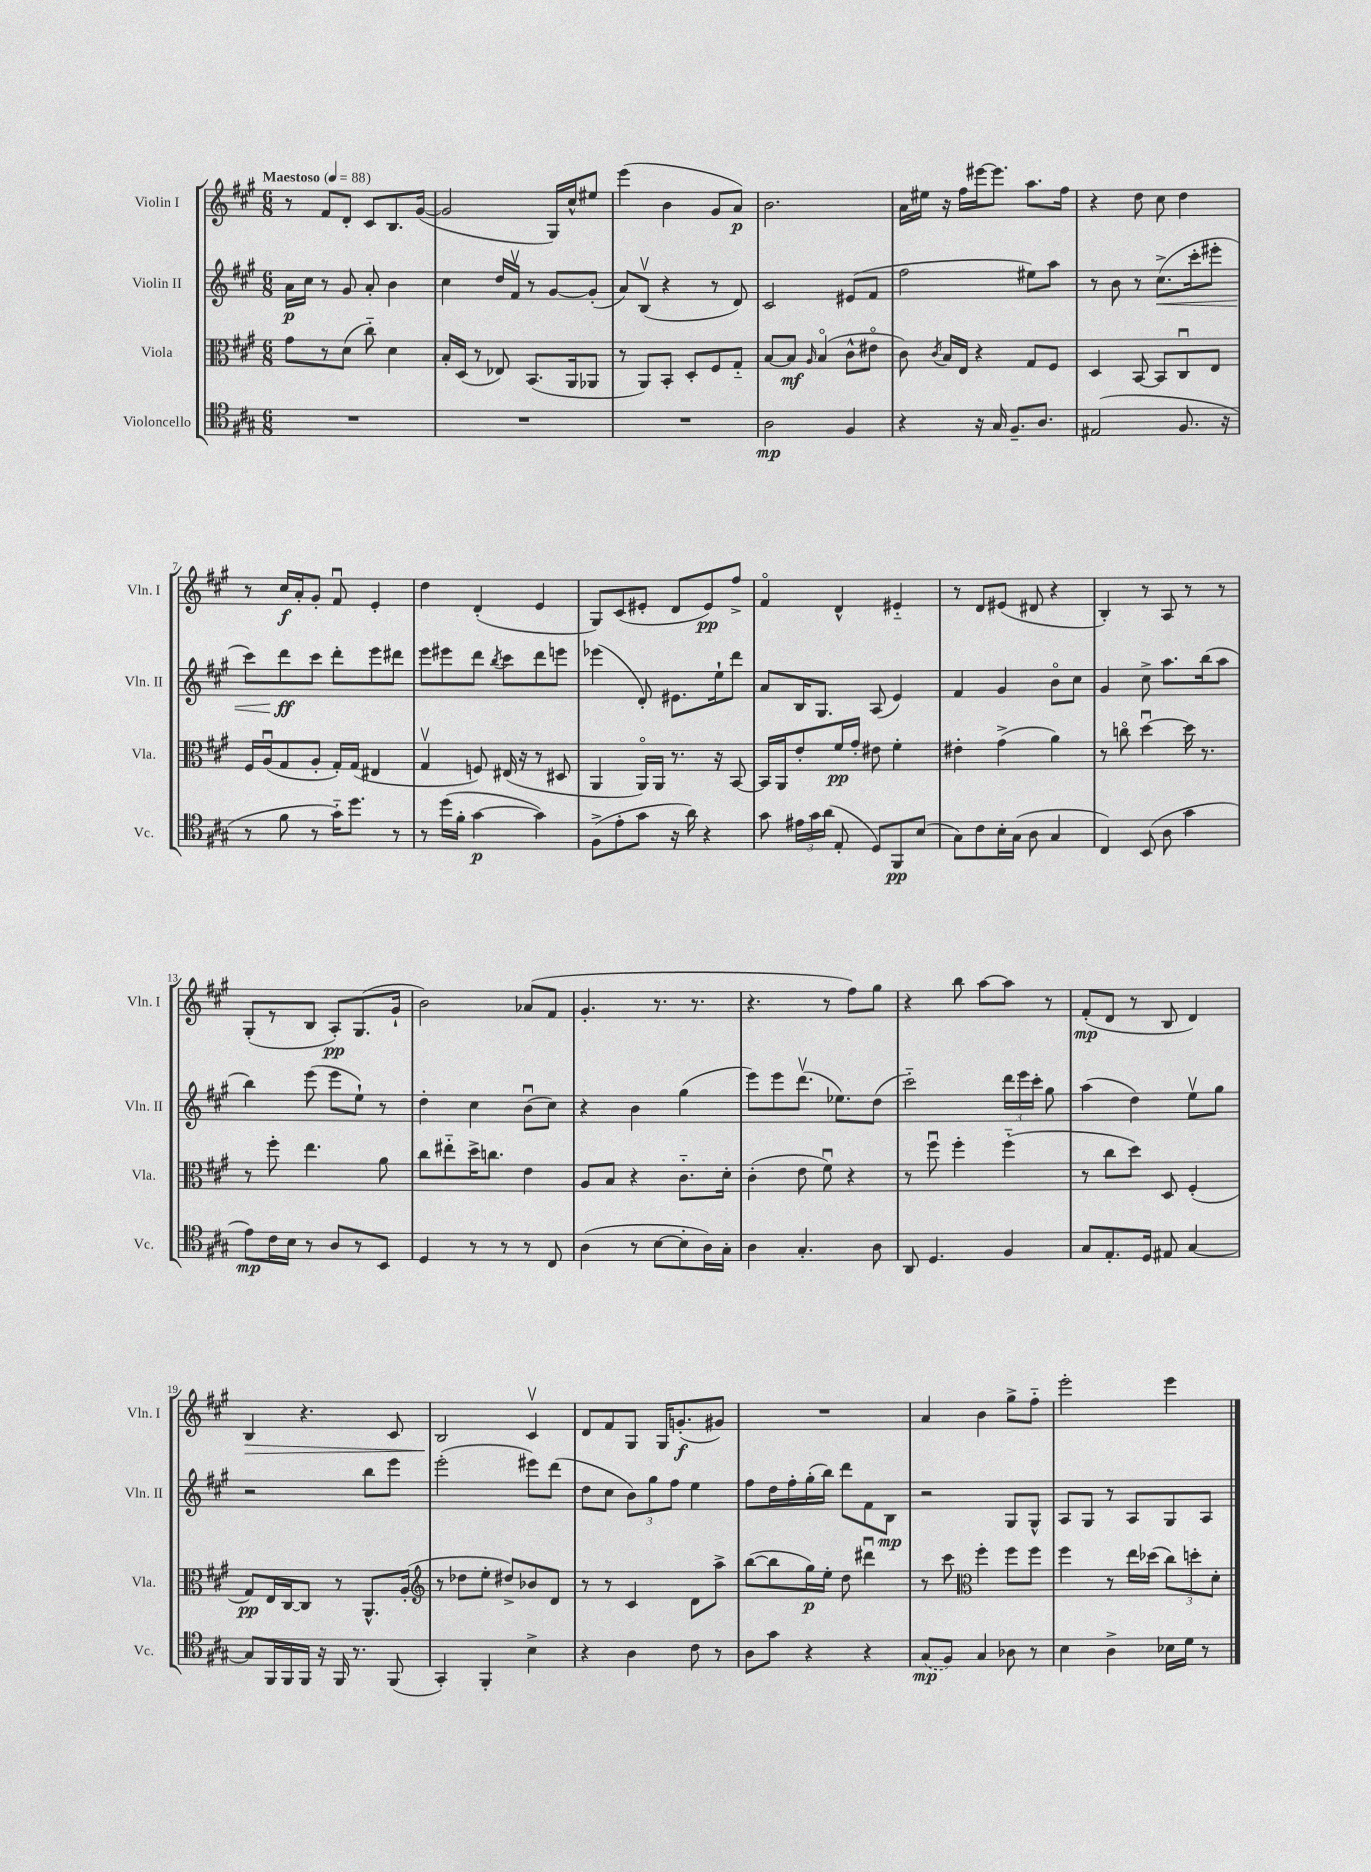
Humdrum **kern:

**kern	**dynam	**kern	**dynam	**kern	**dynam	**kern	**dynam
*part4	*part4	*part3	*part3	*part2	*part2	*part1	*part1
*staff4	*staff4	*staff3	*staff3	*staff2	*staff2	*staff1	*staff1
*I"Violoncello	*	*I"Viola	*	*I"Violin II	*	*I"Violin I	*
*I'Vc.	*	*I'Vla.	*	*I'Vln. II	*	*I'Vln. I	*
*clefC4	*	*clefC3	*	*clefG2	*	*clefG2	*
*k[f#c#g#]	*	*k[f#c#g#]	*	*k[f#c#g#]	*	*k[f#c#g#]	*
*M6/8	*	*M6/8	*	*M6/8	*	*M6/8	*
*MM88	*	*MM88	*	*MM88	*	*MM88	*
=1	=1	=1	=1	=1	=1	=1	=1
!	!	!	!	!	!	!LO:TX:a:B:t=Maestoso	!
2.r	.	8g#\L	.	16a\LL	p	8r	.
.	.	.	.	16cc#\JJ	.	.	.
.	.	8r	.	8r	.	8f#/L	.
.	.	(8d\J	.	8g#/	.	8d'/J	.
.	.	8cc#\)	.	8a'/	.	8c#/L	.
.	.	4d\	.	4b\	.	8.B/	.
.	.	.	.	.	.	([16g#/Jk	.
=2	=2	=2	=2	=2	=2	=2	=2
2.r	.	16B'/LL	.	4cc#\	.	2g#/]	.
.	.	(16D/JJ	.	.	.	.	.
.	.	8r	.	.	.	.	.
.	.	8E-X/)	.	16dd/LL	.	.	.
.	.	.	.	16f#v/JJ	.	.	.
.	.	(8.BB/L	.	8r	.	.	.
.	.	.	.	[8g#/L	.	16G#/LL)	.
.	.	16AA/k	.	.	.	16cc#^^/J	.
.	.	8AA-X/J	.	(8g#'/J]	.	8ee#X/J	.
=3	=3	=3	=3	=3	=3	=3	=3
2.r	.	8r	.	8a/L)	.	(4eee\	.
.	.	8AA/L)	.	(8Bv/J	.	.	.
.	.	8BB'/J	.	4r	.	4b\	.
.	.	8D'/L	.	.	.	.	.
.	.	8F#/	.	8r	.	8g#/L	.
.	.	8G#/J	.	8d/)	.	8a/J)	p
=4	=4	=4	=4	=4	=4	=4	=4
2A\	mp	[8B/L	.	2c#/	.	2.b\	.
.	.	8B/J]	mf	.	.	.	.
.	.	16qqA/	.	.	.	.	.
.	.	(4B/	.	.	.	.	.
4F#/	.	8c#^^\L	.	(8e#X/L	.	.	.
.	.	8e#X\J	.	8f#/J	.	.	.
=5	=5	=5	=5	=5	=5	=5	=5
4r	.	8c#\)	.	2ff#\	.	16a\LL	.
.	.	.	.	.	.	16ee#X\JJ	.
.	.	8qc#/	.	.	.	.	.
.	.	16B/LL	.	.	.	16r	.
.	.	16E/JJ	.	.	.	16ff#\LL	.
16r	.	4r	.	.	.	[16eee#X\J	.
16G#/	.	.	.	.	.	8.eee#\J]	.
8.F#~/L	.	.	.	.	.	.	.
.	.	8G#/L	.	8ee#X\L)	.	8.aa\L	.
8.A/J	.	.	.	.	.	.	.
.	.	8F#/J	.	8aa\J	.	.	.
.	.	.	.	.	.	16ff#\Jk	.
=6	=6	=6	=6	=6	=6	=6	=6
(2E#X/	.	4D/	.	8r	.	4r	.
.	.	.	.	8b\	.	.	.
.	.	[8BB/	.	8r	.	8dd\	.
!	!	!	!	!	!LO:HP:b	!	!
.	.	8BB/L]	.	(8.cc#^\L	<	8cc#\	.
8.F#/	.	8C#u/	.	.	.	4dd\	.
.	.	.	.	16ccc#'\k	.	.	.
.	.	8E/J	.	8eee#X'\J	.	.	.
16r	.	.	.	.	.	.	.
!!LO:LB:g=z
=7	=7	=7	=7	=7	=7	=7	=7
8r	.	16F#/LL	.	8ccc#\L)	.	8r	.
.	.	(16Au/J	.	.	.	.	.
8f#\	.	8G#/	.	8ddd\	ff	16cc#/LL	f
.	.	.	.	.	.	16a'/J	.
8r	.	8A'/J	.	8ccc#\J	[	8g#'/J	.
16g#\KL)	.	16G#'/LL)	.	8ddd'\L	.	8f#u/	.
8.dd\J	.	(16G#/JJ	.	.	.	.	.
.	.	4E#X/	.	8eee\	.	4e'/	.
8r	.	.	.	8ddd#X\J	.	.	.
=8	=8	=8	=8	=8	=8	=8	=8
8r	.	4G#v/	.	8eee\L	.	4dd\	.
(16dd\LL	.	.	.	8eee#X\	.	.	.
16f#'\JJ	.	.	.	.	.	.	.
[4g#\	p	8Fn/)	.	8ddd\J	.	(4d'/	.
.	.	.	.	8qbb/	.	.	.
.	.	(16E#X/	.	8ccc#\L	.	.	.
.	.	16r	.	.	.	.	.
4g#\])	.	8r	.	8ddd\	.	4e/	.
.	.	8D#X/	.	8eeen\J	.	.	.
=9	=9	=9	=9	=9	=9	=9	=9
(8F#^\L	.	4AA/	.	(4eee-X\	.	8G#/L)	.
8e'\	.	.	.	.	.	(8c#/	.
8g#\J	.	16AA/LL)	.	8d'/)	.	8e#X'/J	.
.	.	16AA/JJ	.	.	.	.	.
16r	.	8.r	.	8.e#X\L	.	8d/L	.
16a\)	.	.	.	.	.	.	.
4r	.	.	.	.	.	8e#/)	pp
.	.	16r	.	16ee`\k	.	.	.
.	.	[8BB/	.	8ddd\J	.	8ff#^/J	.
=10	=10	=10	=10	=10	=10	=10	=10
8g#\	.	16BB/LL]	.	8a/L	.	4f#/	.
.	.	16AA/J	.	.	.	.	.
24e#X\LL	.	8e'/	.	16B/K	.	.	.
24g#\	.	.	.	.	.	.	.
.	.	.	.	8.G#/J	.	.	.
(24a\JJ	.	.	.	.	.	.	.
8E'/	.	16f#/L	pp	.	.	4d^^/	.
.	.	16g#'/JJ	.	.	.	.	.
8D/L)	.	8e#X\	.	(8A/	.	.	.
8FF#/	pp	4f#'\	.	4e/)	.	4e#X/	.
(8B/J	.	.	.	.	.	.	.
=11	=11	=11	=11	=11	=11	=11	=11
8G#\L)	.	4e#X'\	.	4f#/	.	8r	.
8c#\	.	.	.	.	.	8d/L	.
16B'\L	.	(4g#^\	.	4g#/	.	(8e#X/J	.
(16G#\JJ	.	.	.	.	.	.	.
8A\	.	.	.	.	.	8d#X/	.
4G#/	.	4a\)	.	8b\L	.	4r	.
.	.	.	.	8cc#\J	.	.	.
=12	=12	=12	=12	=12	=12	=12	=12
4C#/)	.	8r	.	4g#/	.	4B'/)	.
.	.	8ccn\	.	.	.	.	.
(8BB/	.	[4ddu\	.	8cc#^\	.	8r	.
8A\	.	.	.	8.aa\L	.	8A/	.
4g#\	.	16dd\]	.	.	.	8r	.
.	.	8.r	.	(16bb\k	.	.	.
.	.	.	.	8aa\J	.	8r	.
!!LO:LB:g=z
=13	=13	=13	=13	=13	=13	=13	=13
8e\L)	mp	8r	.	4bb\)	.	(8G#'/L	.
16c#\L	.	8ff#'\	.	.	.	8r	.
16B\JJ	.	.	.	.	.	.	.
8r	.	4.ee\	.	(8eee\	.	8B/J	.
8A/L	.	.	.	8eee\L	.	8A'/L)	pp
8r	.	.	.	8ee`\J)	.	(8.G#/	.
8BB/J	.	8a\	.	8r	.	.	.
.	.	.	.	.	.	16g#`/Jk	.
=14	=14	=14	=14	=14	=14	=14	=14
4D/	.	8cc#\L	.	4dd'\	.	2b\)	.
.	.	8ee#X\	.	.	.	.	.
8r	.	16dd^\K	.	4cc#\	.	.	.
.	.	8.ccn\J	.	.	.	.	.
8r	.	.	.	.	.	.	.
8r	.	4e\	.	(8bu\L	.	(8a-X/L	.
8C#/	.	.	.	8cc#\J)	.	8f#/J	.
=15	=15	=15	=15	=15	=15	=15	=15
(4A\	.	8A/L	.	4r	.	4.g#'/	.
.	.	8B/J	.	.	.	.	.
8r	.	4r	.	4b\	.	.	.
[8B\L	.	.	.	.	.	8.r	.
8B'\]	.	8.c#\L	.	(4gg#\	.	.	.
.	.	.	.	.	.	8.r	.
16A\L)	.	.	.	.	.	.	.
16G#'\JJ	.	16d'\Jk	.	.	.	.	.
=16	=16	=16	=16	=16	=16	=16	=16
4A\	.	(4c#'\	.	8eee\L)	.	4.r	.
.	.	.	.	8eee\	.	.	.
4.G#'/	.	8e\	.	(8.dddv\J	.	.	.
.	.	8f#u\)	.	.	.	8r	.
.	.	.	.	8.ee-X\L)	.	.	.
.	.	4r	.	.	.	8ff#\L)	.
8A\	.	.	.	(8dd\J	.	8gg#\J	.
=17	=17	=17	=17	=17	=17	=17	=17
8AA/	.	8r	.	2ccc#\)	.	4r	.
4.D/	.	8ff#u\	.	.	.	.	.
.	.	4ff#'\	.	.	.	8bb\	.
.	.	.	.	.	.	[8aa\L	.
4F#/	.	(4ff#\	.	24ddd\LL	.	8aa\J]	.
.	.	.	.	24eee\	.	.	.
.	.	.	.	24ccc#'\JJ	.	.	.
.	.	.	.	8gg#\	.	8r	.
=18	=18	=18	=18	=18	=18	=18	=18
8G#/L	.	8r	.	(4aa\	.	(8f#'/L	mp
8.E'/	.	8cc#\L	.	.	.	8d/J	.
.	.	8dd\J)	.	4dd\)	.	8r	.
16D/Jk	.	.	.	.	.	.	.
8E#X/	.	8D/	.	.	.	8B/	.
[4G#/	.	(4F#'/	.	8eev\L	.	4d/)	.
.	.	.	.	8gg#\J	.	.	.
!!LO:LB:g=z
=19	=19	=19	=19	=19	=19	=19	=19
!	!	!	!	!	!	!	!LO:HP:b
8G#/L]	.	8G#/L)	pp	2r	.	4B/	>
16FF#/L	.	16E/L	.	.	.	.	.
16FF#/	.	[16C#/J	.	.	.	.	.
16FF#/JJ	.	8C#/J]	.	.	.	4.r	.
16r	.	.	.	.	.	.	.
16FF#/	.	8r	.	.	.	.	.
8.r	.	.	.	.	.	.	.
.	.	8.AA^^/L	.	8bb\L	.	.	.
(8FF#/	.	.	.	8eee\J	.	8c#/	.
.	.	(16A'/Jk	.	.	.	.	.
=20	=20	=20	=20	=20	=20	=20	=20
*	*	*clefG2	*	*	*	*	*
4GG#'/)	.	8r	.	(2eee'\	.	2B/	.
.	.	8dd-X\L	.	.	.	.	.
4FF#'/	.	8ee'\J	.	.	.	.	.
.	.	8dd#X^/L)	.	.	.	.	.
4B^\	.	8b-X/	.	8eee#X\L)	.	4c#v/	]
.	.	8d/J	.	(8ddd\J	.	.	.
=21	=21	=21	=21	=21	=21	=21	=21
4r	.	8r	.	8dd\L	.	8d/L	.
.	.	8r	.	8cc#\J	.	8f#/	.
4A\	.	4c#/	.	12b\L)	.	8G#/J	.
.	.	.	.	12gg#\	.	.	.
.	.	.	.	.	.	16G#/KL	.
.	.	.	.	12ff#\J	.	.	.
.	.	.	.	.	.	(8.gn'/	f
8c#\	.	8d\L	.	4ee\	.	.	.
8r	.	8aa^\J	.	.	.	8g#X/J)	.
=22	=22	=22	=22	=22	=22	=22	=22
8A\L	.	([8bb\L	.	8ff#\L	.	2.r	.
8g#\J	.	8bb\]	.	16dd\L	.	.	.
.	.	.	.	16ff#'\	.	.	.
4r	.	16gg#\L)	p	(16gg#'\	.	.	.
.	.	16ee'\JJ	.	16bb\JJ)	.	.	.
.	.	8dd\	.	8ddd\L	.	.	.
4r	.	4ddd#Xu\	.	8f#\	.	.	.
.	.	.	.	8B\J	mp	.	.
=23	=23	=23	=23	=23	=23	=23	=23
(8G#/L	mp	8r	.	2r	.	4a/	.
8F#/J)	.	8ccc#\	.	.	.	.	.
*	*	*clefC3	*	*	*	*	*
4G#/	.	4ff#'\	.	.	.	4b\	.
8A-X\	.	8ff#\L	.	8G#/L	.	8gg#^\L	.
8r	.	8ff#\J	.	8G#^^/J	.	8ff#\J	.
=24	=24	=24	=24	=24	=24	=24	=24
4B\	.	4ff#\	.	8A/L	.	2eee'\	.
.	.	.	.	8G#/J	.	.	.
4A^\	.	8r	.	8r	.	.	.
.	.	16ee\LL	.	8A/L	.	.	.
.	.	(16dd-X\JJ	.	.	.	.	.
16B-X\LL	.	12cc#\L)	.	8G#/	.	4eee\	.
16d\JJ	.	.	.	.	.	.	.
.	.	12ddn'\	.	.	.	.	.
8r	.	.	.	8A/J	.	.	.
.	.	12d'\J	.	.	.	.	.
==	==	==	==	==	==	==	==
*-	*-	*-	*-	*-	*-	*-	*-
